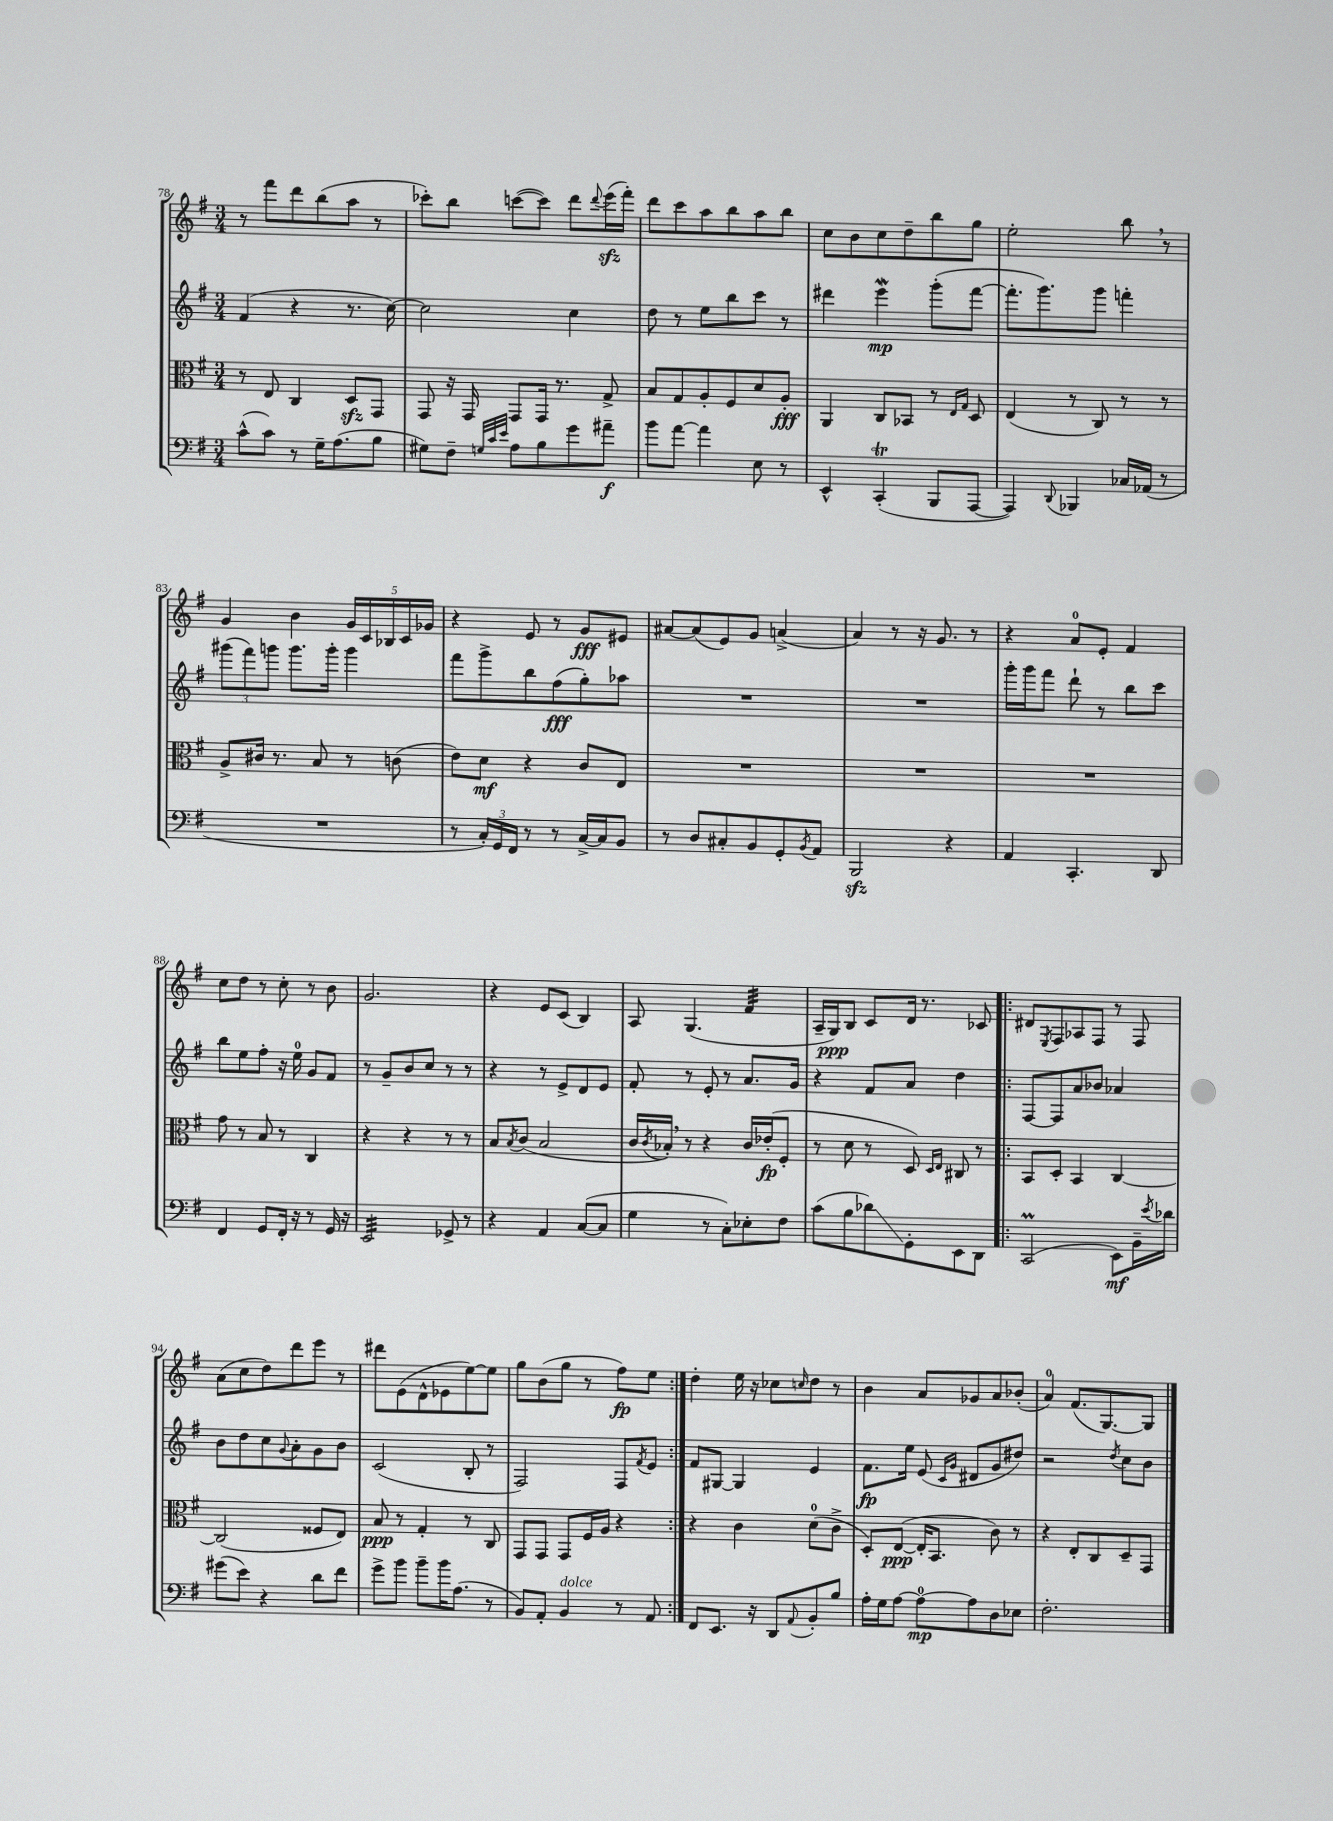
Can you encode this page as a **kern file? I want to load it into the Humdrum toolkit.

**kern	**kern	**kern	**kern
*staff4	*staff3	*staff2	*staff1
*clefF4	*clefC3	*clefG2	*clefG2
*k[f#]	*k[f#]	*k[f#]	*k[f#]
*M3/4	*M3/4	*M3/4	*M3/4
(8c^^	8r	(4f#	8r
8c)	8E	.	8fff#
8r	4C	4r	8ddd
16G~	.	.	(8bb
(8.A	.	.	.
.	8D	8.r	8aa
8B	8GG	.	8r
.	.	[16cc)	.
=	=	=	=
8G#)	8GG	2cc]	8ccc-')
8F#~	16r	.	8bb
.	16GG	.	.
32qqG	.	.	.
32qqc	.	.	.
32qqe	.	.	.
8A	8GG	.	([8ccc
8B	16GG	.	8ccc])
.	8.r	.	.
8g	.	4cc	8ddd
.	.	.	8qqddd
8a#~	8G^	.	(16eee
.	.	.	16fff#')
=	=	=	=
8b	8B	8dd	8ddd
[8a	8G	8r	8ccc
4a]	8A'	8ee	8aa
.	8F#	8bb	8bb
8E	8d	8ccc	8aa
8r	8A'	8r	8bb
=	=	=	=
4EE^^	4AA	4ddd#	8cc
.	.	.	8b
(4CC'	8C	4eee	8cc
.	8BB-	.	8dd~
8BBB	8r	(8ggg'	8bb
.	16qqE	.	.
.	16qqG	.	.
[8AAA	8D	[8fff#	8gg
=	=	=	=
4AAA])	(4E	8.fff#']	2ee'
.	.	8.ggg)	.
8qqDD	.	.	.
4BBB-	8r	.	.
.	8C)	8ggg	.
16C-	8r	4fff'	8bb
(16AA-	.	.	.
8r	8r	.	8r
=	=	=	=
2.r	8A^	(12ggg#	4g
.	.	12fff#)	.
.	16c#	.	.
.	.	12ggg	.
.	8.r	.	.
.	.	8.ggg	4b
.	8B	.	.
.	.	16ggg'	.
.	8r	4ggg	20g
.	.	.	20c
.	.	.	20B-
.	(8c	.	.
.	.	.	20c
.	.	.	20g-
=	=	=	=
8r	8e)	8fff#	4r
24C')	8d	8ggg^	.
24GG	.	.	.
24FF#	.	.	.
8r	4r	8bb	8e
8r	.	(8ff#	8r
[16C^	8c	8gg')	8g
16C]	.	.	.
8BB	8E	8aa-	8e#
=	=	=	=
8r	2.r	2.r	[8a#
8D	.	.	(8a#]
8C#'	.	.	8e)
8BB	.	.	8g
8GG'	.	.	(4a^
8qBB	.	.	.
8AA	.	.	.
=	=	=	=
2BBB	2.r	2.r	4a)
.	.	.	8r
.	.	.	16r
.	.	.	8.g
4r	.	.	.
.	.	.	8r
=	=	=	=
4AA	2.r	16ggg'	4r
.	.	16ggg	.
.	.	8fff#	.
4.CC'	.	8ddd`	8a
.	.	8r	8e'
.	.	8bb	4f#
8DD	.	8ccc	.
=	=	=	=
4FF#	8g	8bb	8cc
.	8r	8ee	8dd
8GG	8B	8ff#'	8r
16FF#'	8r	16r	8cc'
16r	.	16ee	.
8r	4C	8g	8r
16GG	.	8f#	8b
16r	.	.	.
=	=	=	=
2EE	4r	8r	2.g
.	.	8g~	.
.	4r	8b	.
.	.	8cc	.
8GG-^	8r	8r	.
8r	8r	8r	.
=	=	=	=
4r	8B	4r	4r
.	8qB	.	.
.	(8c	.	.
4AA	2B	8r	8e
.	.	8e^	(8c
([8C	.	8d	4B)
8C]	.	8e	.
=	=	=	=
4G	16c	8f#'	8A
.	8qc	.	.
.	16B-')	.	.
.	8r	8r	(4.G
8r	4r	8e'	.
8C')	.	8r	.
8E-'	16c	8.a	4f#
.	(16e-'	.	.
8F#	8F#'	.	.
.	.	16g	.
=	=	=	=
(8c	8r	4r	16A~
.	.	.	16G)
8B	8d	.	8B
8d-)	8r	8f#	8c
8GG'	8D)	8a	16d
.	.	.	8.r
.	16qqD	.	.
.	16qqE	.	.
8EE	8C#	4dd	.
8DD	8r	.	8c-
=!|:	=!|:	=!|:	=!|:
(2CC	8BB	[8F#	8d#
.	.	.	8qE
.	8D'	8F#]	8F#
.	4BB	8a	8A-
.	.	8b-	8F#
8EE)	[4C	4a-	8r
16BB~	.	.	8F#
8qe	.	.	.
16d-	.	.	.
=	=	=	=
(8g#	(2C]	8b	(8a
8e)	.	8dd	8cc
4r	.	8cc	8dd)
.	.	8qqg	.
.	.	8a'	8ddd
8d	8F##	8g	8eee
8f#	8E)	8b	8r
=	=	=	=
8g^	8B	(2c	8ddd#
8b	8r	.	(8e
8b~	4G'	.	8d^^
16b	.	.	8e-
(8.A	.	.	.
.	8r	8B'	[8ee)
8r	8C	8r	8ee]
=	=	=	=
8BB)	8GG	2F#)	8gg
8AA'	8GG	.	(8b
4BB	8GG	.	8gg
.	16F#	.	8r
.	16A	.	.
8r	4r	8F#	8ff#)
.	.	8qf#	.
8AA	.	8e	8ee
=:|!	=:|!	=:|!	=:|!
8FF#	4r	8f#	4dd'
8.EE	.	[8G#	.
.	4c	4G#]	16ee
16r	.	.	16r
8DD	.	.	8cc-
8qqAA	.	.	16qqcc
8BB'	(8d	4e	8dd
8B	8c^	.	8r
=	=	=	=
16A'	8D')	8.f#	4b
16G	.	.	.
[8A	([8E	.	.
.	.	16ee	.
8A_	16E']	(8e	8a
.	8.BB	.	.
.	.	16qqc	.
.	.	16qqg	.
8A]	.	8d#	8g-
8D	8c)	8g	8a
8E-	8r	8dd#)	(8b-'
=	=	=	=
2.F#'	4r	2r	4a)
.	8E'	.	(8.f#
.	8C	.	.
.	.	.	[8.G)
.	.	8qdd	.
.	8D~	8cc	.
.	8GG	8b	8G]
==	==	==	==
*-	*-	*-	*-
